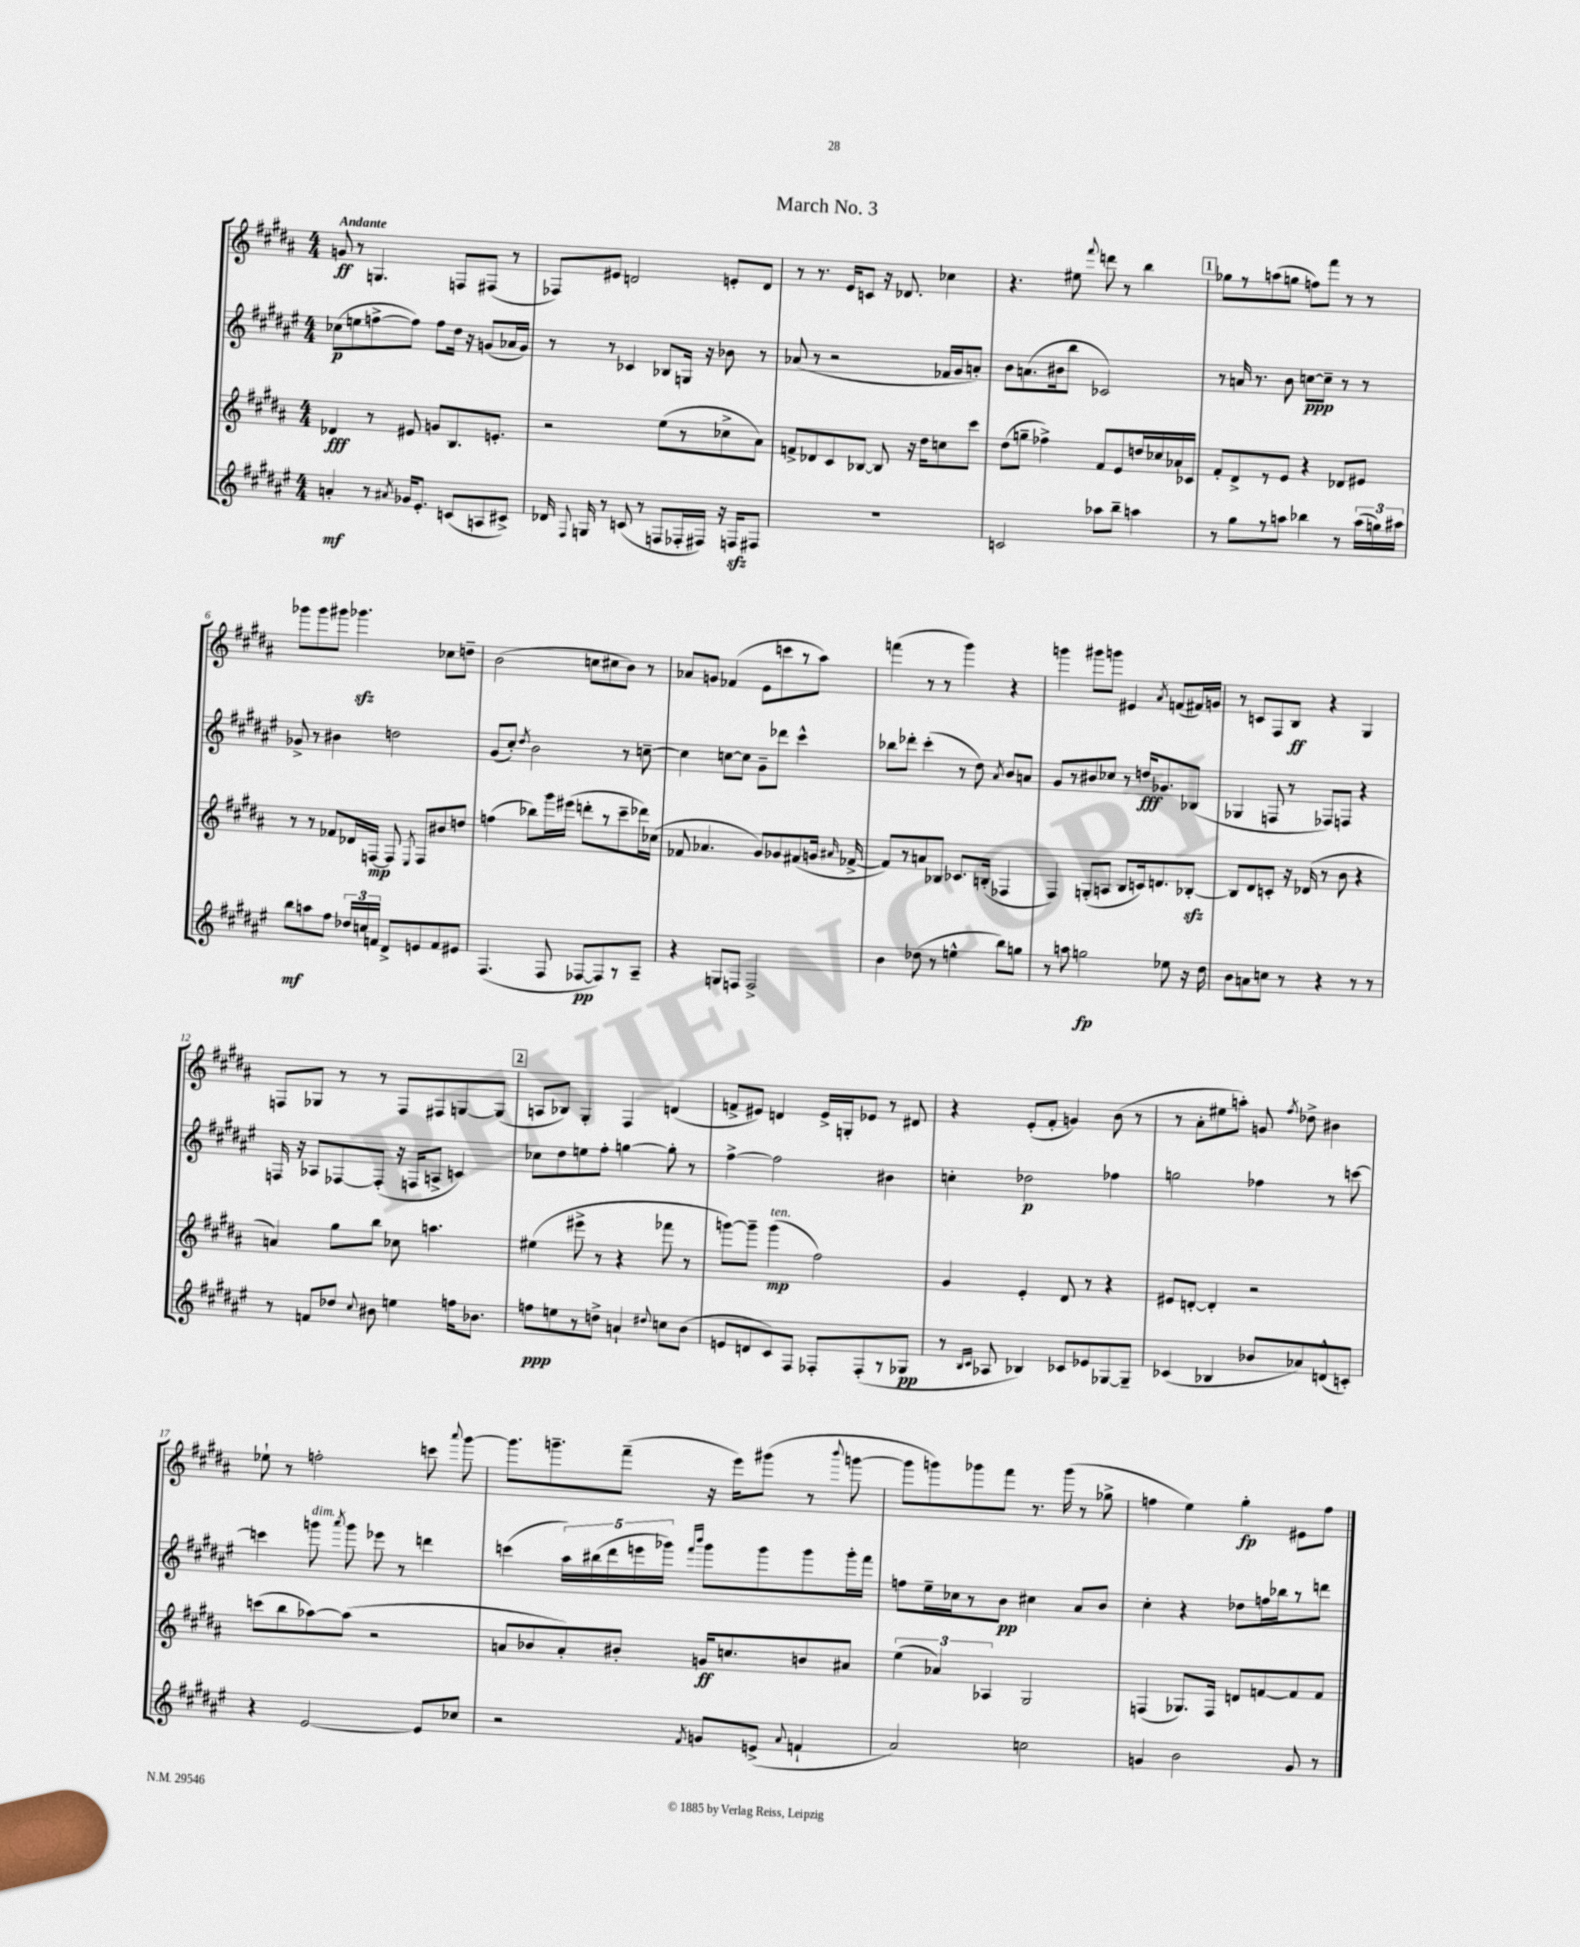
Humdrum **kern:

**kern	**kern	**kern	**kern
*staff4	*staff3	*staff2	*staff1
*clefG2	*clefG2	*clefG2	*clefG2
*k[f#c#g#d#a#e#]	*k[f#c#g#d#a#]	*k[f#c#g#d#a#e#]	*k[f#c#g#d#a#]
*M4/4	*M4/4	*M4/4	*M4/4
4a'/	4d-/	(8cc-\L	8g/
.	.	8ee\	8r
8r	8r	[8ff^\	4.G/
8qa#/	.	.	.
16g-/LK	8e#/	8ff\]J)	.
8.e#'/J	.	.	.
.	8g/L	8ff\L	.
(8c/L	8.B/	16dd#\Jk	8F/L
.	.	16r	.
8A/	.	(8g/L	(8F#/J
.	8.e'/J	.	.
8c#^/J)	.	16a-/L	8r
.	.	16g/JJ)	.
=	=	=	=
16d-/	2r	8r	8F-/L)
8qqF#/	.	.	.
16G/	.	.	.
8r	.	8r	8e#/J
(8c/	.	4c-/	2d/
8r	.	.	.
8F/L	(8ee\L	8B-/L	.
16F-'/L	8r	16G/Jk	.
16F#/JJ)	.	16r	.
16r	8cc-^\	8b-\	8e'/L
16F/LK	.	.	.
8F#/J	8a#\J)	8r	8d/J
=	=	=	=
1r	8f^/L	(8a-/	8r
.	8d-/	8r	8.r
.	8c#/	2r	.
.	.	.	16e/LK
.	[8B-/J	.	8c/J
.	8B-/]	.	16r
.	.	.	8.d-/
.	16r	.	.
.	16dd#\LK	.	.
.	8cc\	16f-/LL	4cc-\
.	.	16g#/J	.
.	8ccc#\J	8a'/J)	.
=	=	=	=
2c/	(8dd#\L	8b\L	4.r
.	8gg~\J	(8.a\	.
.	4ff-^\)	.	.
.	.	16b#\k	.
.	.	8bb\J	8ee#\
.	.	.	8qqfff#/
8aa-\L	8f#/L	2c-/)	8ddd\
8bb~\J	8e/	.	8r
4aa\	16dd/L	.	4bb\
.	16cc-/	.	.
.	16a-/	.	.
.	16c-/JJ	.	.
=	=	=	=
8r	8f#'/L	8r	8gg-\L
8gg#\L	8d#^/	16a/	8r
.	.	8.r	.
8r	8r	.	(8aa\
8aa\J	8e/J	8b\	8gg\J
4bb-\	4r	[8cc\L	8ff\L)
.	.	8cc~\]J	8fff#\J
8r	8d-/L	8r	8r
(24aa\LL	8e#/J	8r	8r
24gg\)	.	.	.
24aa#\JJ	.	.	.
=	=	=	=
8bb\L	8r	8g-^/	8ggg-\L
8aa\	8r	8r	8ggg-\
8ff#\J	8f-/L	4b#\	8ggg#\J
24dd-/LL	16d-/L	.	4.ggg-\
24cc/	.	.	.
.	[16F/JJ	.	.
24f/JJ	.	.	.
8d#^/L	8F/]	2dd\	.
.	8qE/	.	.
8e/	8F/L	.	.
8f/	8b#/	.	8cc-\L
8e#/J	8dd/J	.	8dd~\J
=	=	=	=
(4.F#/	(4ff\	(8g#/L	(2b\
.	.	8cc#'/J)	.
.	.	8qdd#/	.
.	8bb-\L)	2b\	.
8F#/	16ggg#\L	.	.
.	(16eee#\JJ	.	.
[8F-/L	8ddd'\L	.	8cc\L
8F-/])	8r	.	8cc#\
8r	8ccc#~\	8r	8b\J)
8A#~/J	16ddd-\L)	[8cc~\	8r
.	(16cc-\JJ	.	.
=	=	=	=
4r	8f-/	4cc\]	8a-/L
.	4.a-/	.	8g/J
8G/L	.	[8cc\L	(4f-/
8F/J	.	8cc\]J	.
2F^/	8g#/L)	8g#~\L	8e\L
.	8g-/	8ddd-\J	8ccc\
.	(8f#/	4ccc#^^\	8r
.	16g/Jk	.	8aa#\J)
.	16qqa#/	.	.
.	[16f-^/	.	.
=	=	=	=
4b\	8f-/]L)	8bb-\L	(4fff\
.	8r	8ddd-'\J	.
(8dd-\	8a/	(4ccc#'\	8r
8r	8B-/J	.	8r
4ee^^\	8.c-/L	8r	4ggg#\)
.	.	8dd#\)	.
.	(16B'/Jk	.	.
.	.	8qa#/	.
8bb\L)	4F-/	8b/L	4r
8gg\J	.	8a/J	.
=	=	=	=
8r	4F#/)	8g#/L	4ggg\
8aa\	.	8r	.
2gg\	(8G'/L	8b#/	8ggg#\L
.	8A/J	8cc-/J	8ggg\J
.	8B/L	8r	4e#/
.	16c/k)	16dd/LK	.
.	8.d/	8.g-/	.
.	.	.	8qa#/
8ee-\	.	.	(8f/L
16r	[8B-'/J	(8B-/J	16f#/L)
16dd#\	.	.	16g/JJ
=	=	=	=
8b\L	8B-/]L	4G-/	8r
8a\	8d#/	.	8c/L
8cc\J	8c'/J	8F/	8F#/
8r	16r	8r	8B/J
.	(16d-/	.	.
4r	8r	8F-/L)	4r
.	8b\	8F/J	.
8r	4r	4r	4G#/
8r	.	.	.
=	=	=	=
8r	4a/)	16F/	8F/L
.	.	16r	.
8f/L	.	8A-/L	8G-/J
8dd-/J	8gg#\L	[8F-/	8r
8qqcc#/	.	.	.
8b#\	8bb\J	(8F-'/]J	8r
4ee\	8cc-\	16r	8F/L
.	.	16F/LK	.
.	4.aa\	8A^/J	8F#/
16ff\LK	.	4c/)	[8G/
8.b-\J	.	.	.
.	.	.	(8G/]J
=	=	=	=
8ff\L	(4ee#\	8cc-\L	8A/L
8ee\	.	8dd#\	8B-/J)
8r	8eee#^\	8ee\	4G#'/
8dd^\J	8r	8ff#'\J	.
4a`/	4r	[4gg\	4F#/
8qqdd#/	.	.	.
8cc\L	8fff-\	8gg'\]	(4d/
(8b\J	8r	8r	.
=	=	=	=
8e/L	[8ggg\L)	[4ff#^\	8f^/L
8d/	8ggg~\]J	.	8e#/J)
8c#/)	(4ggg\	2ff#\]	4d/
8F#/J	.	.	.
8F-'/L	2ff#\)	.	16e#^/LL
.	.	.	16G'/J
(8F-'/	.	.	8e-/J
8r	.	4b#\	8r
8G-/J	.	.	8d#/
=	=	=	=
8r	4g#/	4cc'\	4r
16qqB/LL	.	.	.
16qqc#/JJ	.	.	.
8A-/	.	.	.
4B-/)	4e'/	2dd-\	(8e'/L
.	.	.	8f#'/J
8c-/L	8d#/	.	4g/)
8e-/	8r	.	.
[8G-/	4r	4ff-\	(8b\
8G-~/]J	.	.	8r
=	=	=	=
(4c-/	8e#/L	2gg\	8r
.	[8d'/J	.	8a#'\L
4B-/	4d'/]	.	8ee#\
.	.	.	8aa'\J)
8b-/L	2r	4ff-\	8g/
.	.	.	8qff#/
8a-/)	.	.	8dd-^\
(8d^^/	.	8r	4b#\
8c'/J)	.	[8ccc\	.
=	=	=	=
4r	(8ccc\L	4ccc\]	8ee-`\
.	8bb\	.	8r
[2e#/	[8aa-\)	8ggg\	2ff'\
.	.	8qaaa#/	.
.	(8aa-\]J	8ggg\	.
.	2r	8eee-\	.
.	.	8r	.
8e#/]L	.	4ddd\	8ccc\
.	.	.	8qqaaa#/
8cc-/J	.	.	[8ggg#\
=	=	=	=
2r	8a/L	(4ccc\	8.ggg#\]L
.	8b-/	.	.
.	.	.	8.ggg~\
.	8a'/)	20aa#\LL)	.
.	.	(20bb#\	.
.	.	20ddd#\	.
.	8b#'/J	.	(8fff#~\J
.	.	20eee\	.
.	.	20ggg-\JJ)	.
.	.	16qqfff#/LL	.
8qf#/	.	16qqbbb/JJ	.
8g/L	16g/LK	8ggg-\L	16r
.	8.cc/	.	16eee\LK)
(8e^/J	.	8ggg-\	(8ggg#\J
8qqa#/	.	.	.
4f`/	8b/	8ggg-\	8r
.	.	.	8qqbbb/
.	8a#/J	16ggg-'\L	[8ggg\
.	.	16fff#\JJ	.
=	=	=	=
2a#/)	(6ee\	8ff\L	8ggg\]L
.	.	16ee#~\L	8ggg\)
.	6a-/)	.	.
.	.	16cc-\J	.
.	.	8r	8ggg-\
.	6A-/	.	.
.	.	8b\J	8fff#\J
2cc\	2G#/	4cc#\	8.r
.	.	.	(16ggg-\
.	.	8a#/L	8r
.	.	8b/J	8gg-^\
=	=	=	=
4g/	(4F/	4cc#'\	4ff\
2b\	8.G-/L)	4r	4ee\)
.	16F/Jk	.	.
.	8d/L	8dd-\L	4gg#'\
.	[8f/	16ff\L	.
.	.	16bb-\J	.
8g/	8f/]	8r	8e#\L
8r	8f/J	8ddd\J	8ff\J
==	==	==	==
*-	*-	*-	*-
